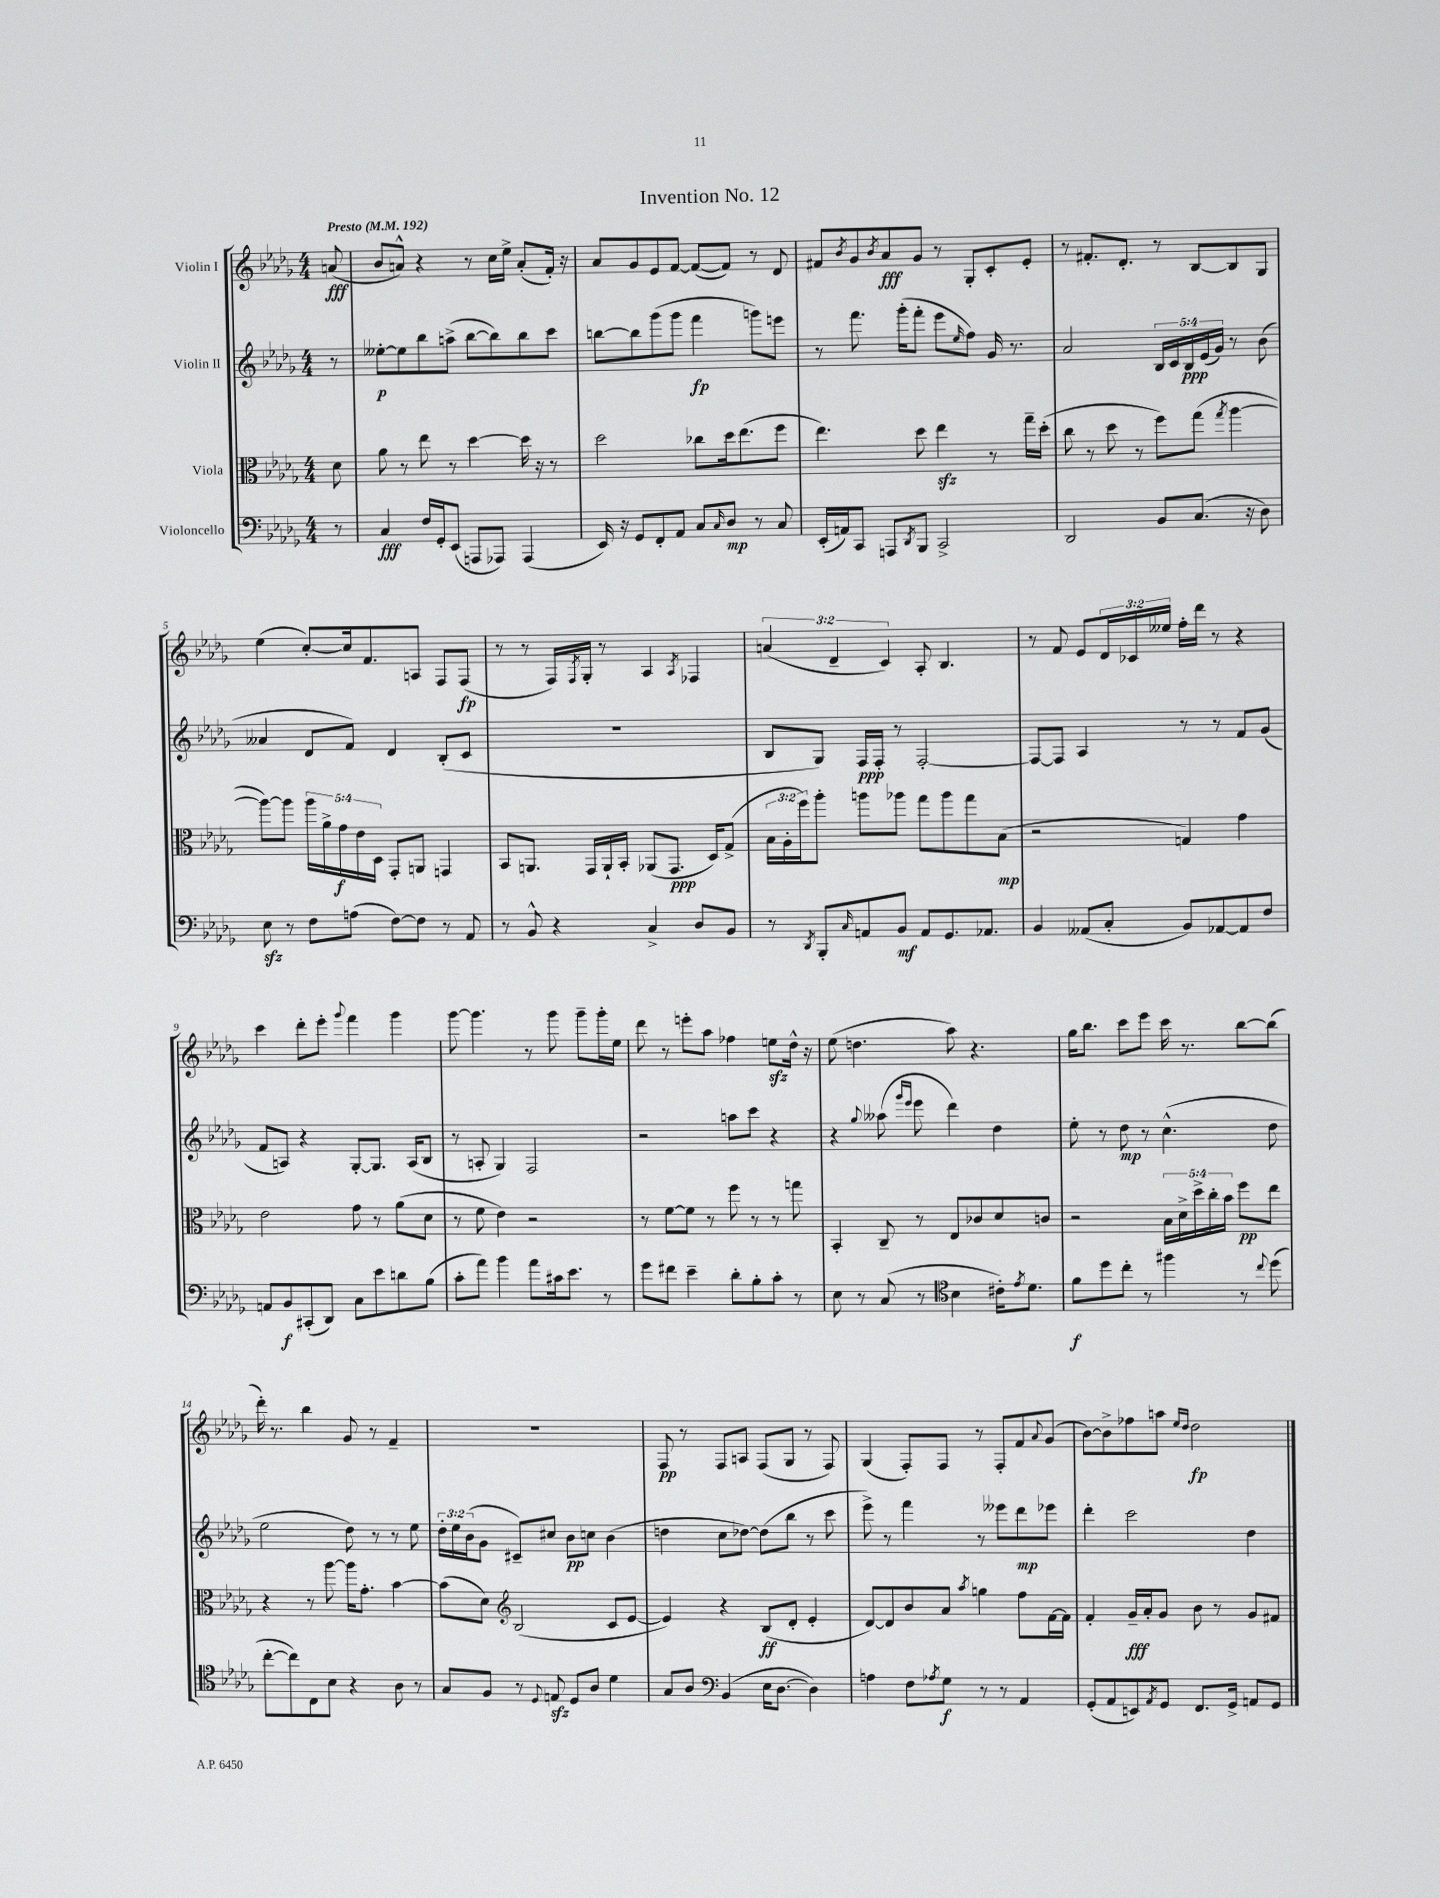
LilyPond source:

\header { title = "Invention No. 12" }
<<
\new StaffGroup <<
\new Staff = "s0" \with { instrumentName = "Violin I" } {
    \clef treble \key des \major \numericTimeSignature \time 4/4 \override Staff.TupletNumber.text = #tuplet-number::calc-fraction-text \partial 8 \tempo "Presto" 4 = 192
    a'8\fff( |
    bes'8 a'8-^) r4 r8 c''16 ees''16-> a'8-.( f'16-.) r16 |
    aes'8 ges'8 ees'8 f'8~ f'8~( f'8) r8 des'8 |
    fis'8 \acciaccatura { bes'8 } ges'8 \acciaccatura { bes'8 } aes'8\fff ges'8 r8 ges8-. c'8-. ees'8-. |
    r8 fis'8.-. des'8.-. r8 bes8~ bes8 ges8 |
    ees''4( c''8~-.) c''16 f'8. a8 f8 f8\fp( |
    r8 r8 f16) \acciaccatura { f8 } ges16-. r8 aes4 \acciaccatura { aes8 } fes4 |
    \tuplet 3/2 { a'4( des'4-- c'4) } aes8-. bes4. |
    r8 f'8 ees'8 \tuplet 3/2 { des'16 ces'16 eeses''16 } f''16-. des'''16 r8 r4 |
    c'''4 des'''8-. ees'''8-. \appoggiatura { ges'''8 } f'''4 ges'''4 |
    ges'''8~ ges'''4. r8 ges'''8 ges'''8-- ges'''16-. ees''16 |
    des'''8 r8 e'''8-. aes''8 fes''4 e''8\sfz des''16-^ r16 |
    ees''8( d''4. aes''8) r4. |
    ges''16 bes''8. c'''8 ees'''8 c'''16 r8. bes''8~ bes''8( |
    des'''16-.) r8. bes''4 ges'8 r8 f'4-- |
    R1 |
    f8\pp r8 f8 a8 f8( ges8 r8 f8) |
    ges4( f8-.) f8 r8 f8-. f'8 \appoggiatura { aes'8 } ges'8( |
    bes'8~) bes'8-> fes''8 a''8 \grace { ees''16 des''16 } des''2\fp \bar "|." |
}
\new Staff = "s1" \with { instrumentName = "Violin II" } {
    \clef treble \key des \major \numericTimeSignature \time 4/4 \override Staff.TupletNumber.text = #tuplet-number::calc-fraction-text \partial 8
    r8 |
    eeses''8~-.\p eeses''8 bes''8 a''8->( bes''8~ bes''8) bes''8 c'''8 |
    b''8~ b''8 ges'''8( ges'''8 f'''4\fp g'''8) e'''8 |
    r8 f'''8. ges'''16-.( f'''8-. ees'''8 \grace { ees''16 } f''8) ges'16 r8. |
    aes'2 \tuplet 5/4 { bes16 c'16 bes16\ppp ees'16( ges'16) } r8 bes'8( |
    aeses'4 des'8 f'8) des'4 bes8-.( c'8 |
    R1 |
    bes8 ges8) f16\ppp f16-. r8 f2~-. |
    f8~ f8 aes4 r8 r8 f'8 ges'8( |
    f'8 a8) r4 ges8~-. ges8. a16( bes8 |
    r8 a8-. ges4) f2 |
    r2 a''8 c'''8 r4 |
    r4 \appoggiatura { ges''8 } aeses''8( \grace { ges'''16 ees'''16 } ees'''8 des'''4) des''4 |
    ees''8-. r8 des''8\mp r8 c''4.-^( des''8 |
    ees''2 des''8) r8 r8 ees''8 |
    \tuplet 3/2 { des''16-. ees''16 bes'16( } ges'8 cis'8--) cis''8 bes'8\pp c''8 bes'4( |
    d''4 c''8 des''8~) des''8( bes''8 r8 c'''8 |
    ees'''8->) r8 f'''4 r8 eeses'''8 des'''8\mp ees'''8 |
    des'''4-. c'''2 des''4 \bar "|." |
}
\new Staff = "s2" \with { instrumentName = "Viola" } {
    \clef alto \key des \major \numericTimeSignature \time 4/4 \override Staff.TupletNumber.text = #tuplet-number::calc-fraction-text \partial 8
    des'8 |
    aes'8 r8 ees''8 r8 des''4~ des''16 r16 r8 |
    des''2 ces''8 des''16 ees''8.( f''8 |
    ees''4.) des''8 ees''4\sfz r8 ges''16-- des''16-.( |
    c''8 r8 des''8 r8 f''8) ges''8( \acciaccatura { ges''8 } aes''4~ |
    aes''8~) aes''8 \tuplet 5/4 { aes''16 aes'16-> ges'16\f ees'16 des16 } ges,8-. a,8 g,4 |
    bes,8 a,8. ges,16 a,16-! bes,16-. aes,8( ges,8.\ppp des16) ges8->( |
    \tuplet 3/2 { bes16 aes16-. f''16) } aes''8-. a''8 aes''8 ges''8 aes''8 ges''8 bes8\mp( |
    r2 g4) ges'4 |
    ees'2 ges'8 r8 aes'8( des'8 |
    r8 f'8 ees'4) r2 |
    r8 f'8~ f'8 r8 f''8 r8 r8 g''8 |
    bes,4-. c8-- r8 ees8 ces'8 des'8 c'8 |
    r2 \tuplet 5/4 { bes16 des'16-> des''16-> c''16-. bes'16 } f''8\pp ees''8 |
    r4 r8 aes''8~ aes''16 ges'8.-. bes'4~ |
    bes'8( des'8) \clef treble bes2( c'8 ees'8~ |
    ees'4) r4 bes8\ff( des'8-. ees'4-. |
    des'8~) des'8 bes'8 aes'8 \acciaccatura { aes''8 } g''4 f''8 f'16~ f'16 |
    f'4-. ges'16--\fff aes'16-. ges'8 bes'8 r8 ges'8 fis'8 \bar "|." |
}
\new Staff = "s3" \with { instrumentName = "Violoncello" } {
    \clef bass \key des \major \numericTimeSignature \time 4/4 \partial 8
    r8 |
    c4\fff f16 ges,16-. ees,8( a,,8 aes,,8) aes,,4( |
    ees,16) r16 ges,8 f,8-. aes,8 c8 \grace { c16 } des8\mp r8 c8 |
    ees,16-.( a,16) c,8 a,,8 \acciaccatura { des,8 } bes,,8 c,2-> |
    des,2 bes,8 c8.( r16 des8) |
    ees8\sfz r8 f8 a8( f8~) f8 r8 aes,8 |
    r8 bes,8-^ r4 c4-> des8 bes,8 |
    r8 \acciaccatura { des,8 } bes,,8-. \grace { c16 } a,8 bes,8\mf a,8 ges,8. aes,8. |
    bes,4 aeses,8( c8-. bes,8) aes,8~ aes,8 f8 |
    a,8 bes,8\f cis,8-.( des,8) c8 ees'8 d'8 bes8( |
    c'8-. aes'8) bes'4 aes'8 cis'16 ees'8. r8 |
    ges'8 fis'8 ees'4-- des'8-. bes8-. c'8-. r8 |
    ees8 r8 c8( r8 \clef tenor bes4 cis'16-.) \acciaccatura { ees'8 } des'8. |
    f'8\f des''8 c''8-. r8 fis''4 r8 \appoggiatura { c''8 } des''8( |
    c''8~-. c''8) c8 bes8 r4 aes8 r8 |
    ges8 f8 r8 \appoggiatura { des8 } e8\sfz des8 aes8 des'4 |
    ges8 aes8 \clef bass bes,4( ees16 des8.~ des4) |
    a4 f8 \acciaccatura { aes8 } ges8\f r8 r8 aes,4 |
    ges,8-.( aes,8 e,8) \acciaccatura { aes,8 } ges,8 f,8. ges,16-> a,8 ges,8 \bar "|." |
}
>>
>>
